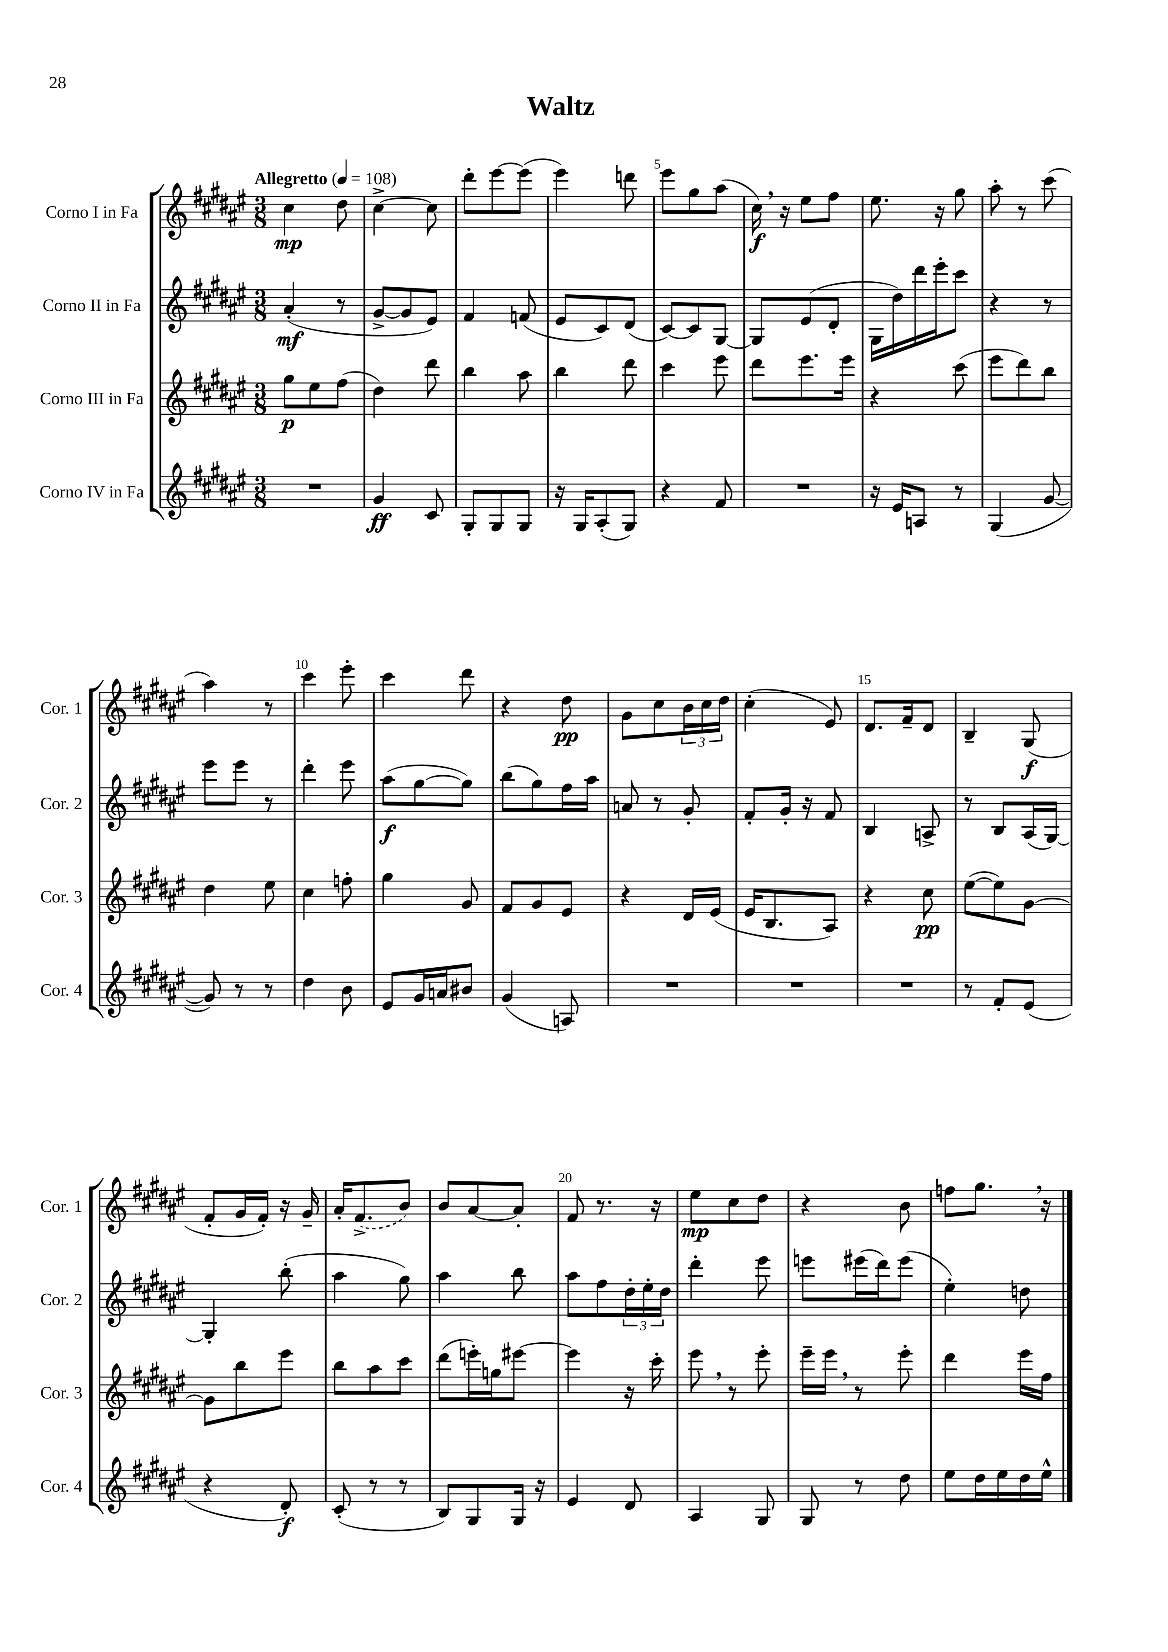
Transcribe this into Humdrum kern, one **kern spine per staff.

**kern	**kern	**kern	**kern
*staff4	*staff3	*staff2	*staff1
*clefG2	*clefG2	*clefG2	*clefG2
*k[f#c#g#d#a#e#]	*k[f#c#g#d#a#e#]	*k[f#c#g#d#a#e#]	*k[f#c#g#d#a#e#]
*M3/8	*M3/8	*M3/8	*M3/8
*MM108	*MM108	*MM108	*MM108
4.r	8gg#\L	(4a#'/	4cc#\
.	8ee#\	.	.
.	(8ff#\J	8r	8dd#\
=	=	=	=
4g#/	4dd#\)	[8g#^/L	[4cc#^\
.	.	8g#/]	.
8c#/	8ddd#\	8e#/J)	8cc#\]
=	=	=	=
8G#'/L	4bb\	4f#/	8ddd#'\L
8G#/	.	.	[8eee#\
8G#/J	8aa#\	(8f/	(8eee#\]J
=	=	=	=
16r	4bb\	8e#/L	4eee#\)
16G#/LK	.	.	.
(8A#'/	.	8c#/)	.
8G#/J)	8ddd#\	(8d#/J	8ddd\
=	=	=	=
4r	4ccc#\	[8c#/L)	8eee#\L
.	.	8c#/]	8gg#\
8f#/	8eee#\	[8G#/J	(8aa#\J
=	=	=	=
4.r	8ddd#\L	8G#/]L	16cc#\)
.	.	.	16r
.	8.eee#\	(8e#/	8ee#\L
.	.	8d#'/J	8ff#\J
.	16eee#\Jk	.	.
=	=	=	=
16r	4r	16G#\LL	8.ee#\
16e#/LK	.	16dd#\)	.
8A/J	.	16ddd#\	.
.	.	16eee#'\J	16r
8r	(8ccc#\	8ccc#\J	8gg#\
=	=	=	=
(4G#/	8eee#\L	4r	8aa#'\
.	8ddd#\)	.	8r
[8g#/	8bb\J	8r	(8ccc#\
=	=	=	=
8g#/])	4dd#\	8eee#\L	4aa#\)
8r	.	8eee#\J	.
8r	8ee#\	8r	8r
=	=	=	=
4dd#\	4cc#\	4ddd#'\	4ccc#\
8b\	8ff'\	8eee#\	8eee#'\
=	=	=	=
8e#/L	4gg#\	(8aa#\L	4ccc#\
16g#/L	.	[8gg#\	.
16a/J	.	.	.
8b#/J	8g#/	8gg#\]J)	8ddd#\
=	=	=	=
(4g#/	8f#/L	(8bb\L	4r
.	8g#/	8gg#\)	.
8A/)	8e#/J	16ff#\L	8dd#\
.	.	16aa#\JJ	.
=	=	=	=
4.r	4r	8a/	8g#\L
.	.	8r	8cc#\
.	16d#/LL	8g#'/	24b\L
.	.	.	24cc#\
.	(16e#/JJ	.	.
.	.	.	24dd#\JJ
=	=	=	=
4.r	16e#/LK	8f#'/L	(4cc#'\
.	8.B/	.	.
.	.	16g#'/Jk	.
.	.	16r	.
.	8A#/J)	8f#/	8e#/)
=	=	=	=
4.r	4r	4B/	8.d#/L
.	.	.	16f#~/k
.	8cc#\	8A^/	8d#/J
=	=	=	=
8r	([8ee#\L	8r	4B~/
8f#'/L	8ee#\])	8B/L	.
(8e#/J	[8g#\J	(16A#/L	(8G#/
.	.	[16G#/JJ)	.
=	=	=	=
4r	8g#\]L	4G#'/]	8f#'/L
.	8bb\	.	16g#/L
.	.	.	16f#'/JJ)
8d#'/)	8eee#\J	(8bb'\	16r
.	.	.	16g#~/
=	=	=	=
(8c#'/	8bb\L	4aa#\	16a#'/LK
.	.	.	(8.f#^/
8r	8aa#\	.	.
8r	8ccc#\J	8gg#\)	8b/J)
=	=	=	=
8B/L)	(8ddd#\L	4aa#\	8b/L
8G#/	16eee'\L)	.	[8a#/
.	16gg\J	.	.
16G#/Jk	[8eee#\J	8bb\	8a#'/]J
16r	.	.	.
=	=	=	=
4e#/	4eee#\]	8aa#\L	8f#/
.	.	8ff#\	8.r
8d#/	16r	24dd#'\L	.
.	.	24ee#'\	.
.	16ccc#'\	.	16r
.	.	24dd#\JJ	.
=	=	=	=
4A#/	8eee#\	4ddd#'\	8ee#\L
.	8r	.	8cc#\
8G#/	8eee#'\	8eee#\	8dd#\J
=	=	=	=
8G#/	16eee#~\LL	8eee\L	4r
.	16eee#\JJ	.	.
8r	8r	(16eee#\L	.
.	.	16ddd#\J)	.
8dd#\	8eee#'\	(8eee#\J	8b\
=	=	=	=
8ee#\L	4ddd#\	4ee#'\)	8ff\L
16dd#\L	.	.	8.gg#\J
16ee#\	.	.	.
16dd#\	16eee#\LL	8dd\	.
16ee#^^\JJ	16ff#\JJ	.	16r
==	==	==	==
*-	*-	*-	*-
